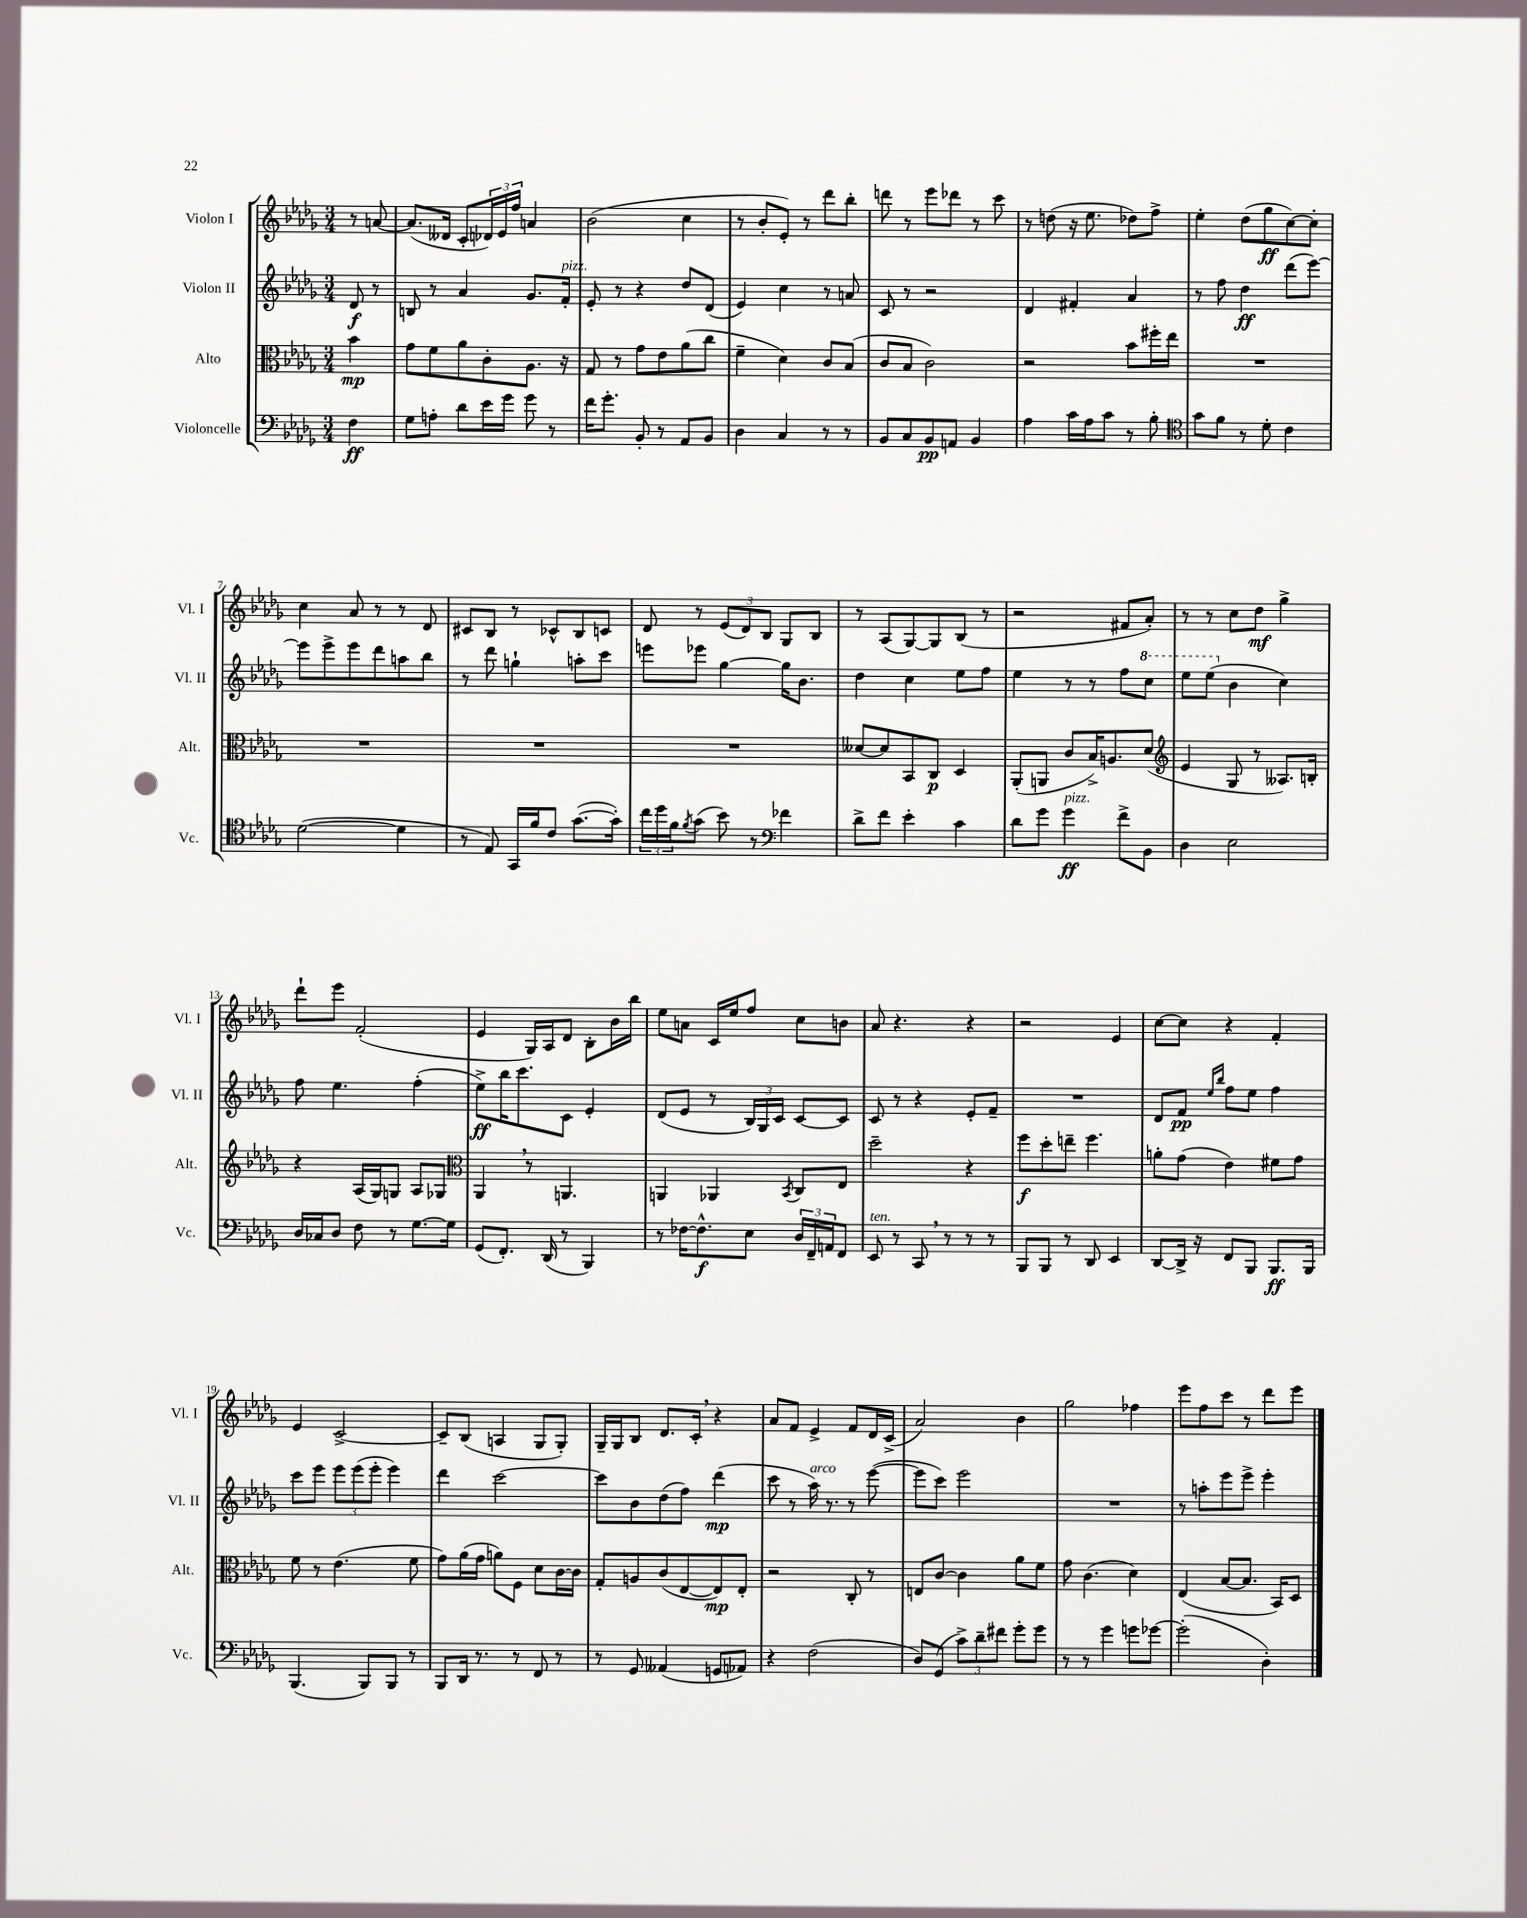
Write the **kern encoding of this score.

**kern	**dynam	**kern	**dynam	**kern	**dynam	**kern	**dynam
*part4	*part4	*part3	*part3	*part2	*part2	*part1	*part1
*staff4	*staff4	*staff3	*staff3	*staff2	*staff2	*staff1	*staff1
*I"Violoncelle	*	*I"Alto	*	*I"Violon II	*	*I"Violon I	*
*I'Vc.	*	*I'Alt.	*	*I'Vl. II	*	*I'Vl. I	*
*clefF4	*	*clefC3	*	*clefG2	*	*clefG2	*
*k[b-e-a-d-g-]	*	*k[b-e-a-d-g-]	*	*k[b-e-a-d-g-]	*	*k[b-e-a-d-g-]	*
*M3/4	*	*M3/4	*	*M3/4	*	*M3/4	*
=	=	=	=	=	=	=	=
4F\	ff	4b-\	mp	8d-/	f	8r	.
.	.	.	.	8r	.	[8an/	.
=1	=1	=1	=1	=1	=1	=1	=1
8G-\L	.	8g-\L	.	8Bn/	.	(8.a/L]	.
8An'\J	.	8f\	.	8r	.	.	.
.	.	.	.	.	.	16d--X/Jk	.
8d-\L	.	8a-\	.	4a-/	.	8c'/L	.
16e-\L	.	8c'\	.	.	.	24d-X/L)	.
.	.	.	.	.	.	24e-/	.
16g-\JJ	.	.	.	.	.	.	.
.	.	.	.	.	.	24ff/JJ	.
8g-\	.	8.A-\J	.	8.g-/L	.	4an/	.
8r	.	.	.	.	.	.	.
!	!	!	!	!LO:TX:a:i:t=pizz.	!	!	!
.	.	16r	.	16f'/Jk	.	.	.
=2	=2	=2	=2	=2	=2	=2	=2
16f\KL	.	8G-/	.	8e-'/	.	(2b-\	.
8.g-'\J	.	.	.	.	.	.	.
.	.	8r	.	8r	.	.	.
8BB-'/	.	8g-\L	.	4r	.	.	.
8r	.	8e-\	.	.	.	.	.
8AA-/L	.	(8a-\	.	8dd-/L	.	4cc\	.
8BB-/J	.	8cc\J	.	(8d-/J	.	.	.
=3	=3	=3	=3	=3	=3	=3	=3
4D-\	.	4f~\	.	4e-/)	.	8r	.
.	.	.	.	.	.	8b-'/L	.
4C/	.	4d-\)	.	4cc\	.	8e-'/J)	.
.	.	.	.	.	.	8r	.
8r	.	8c/L	.	8r	.	8ddd-\L	.
8r	.	(8B-/J	.	8an/	.	8bb-'\J	.
=4	=4	=4	=4	=4	=4	=4	=4
8BB-/L	.	8c/L	.	8c/	.	8dddn\	.
8C/	.	8B-/J	.	8r	.	8r	.
8BB-/	pp	2c\)	.	2r	.	8eee-\L	.
8AAn/J	.	.	.	.	.	8ddd-X\J	.
4BB-/	.	.	.	.	.	8r	.
.	.	.	.	.	.	8ccc\	.
=5	=5	=5	=5	=5	=5	=5	=5
4A-\	.	2r	.	4d-/	.	8r	.
.	.	.	.	.	.	(8ddn\	.
16c\LL	.	.	.	4f#X'/	.	16r	.
16A-\J	.	.	.	.	.	8.ee-\	.
8c\J	.	.	.	.	.	.	.
8r	.	8b-\L	.	4a-/	.	8dd-X\L)	.
8B-'\	.	16ff#X'\L	.	.	.	8ff^\J	.
.	.	16ee-\JJ	.	.	.	.	.
=6	=6	=6	=6	=6	=6	=6	=6
*clefC4	*	*	*	*	*	*	*
8g-\L	.	2.r	.	8r	.	4ee-'\	.
8f\J	.	.	.	8ff\	.	.	.
8r	.	.	.	4dd-\	ff	(8dd-\L	.
8d-'\	.	.	.	.	.	8gg-\	ff
4c\	.	.	.	(8ddd-\L	.	[8cc\)	.
.	.	.	.	[8eee-\J)	.	8cc'\J]	.
!!LO:LB:g=z
=7	=7	=7	=7	=7	=7	=7	=7
([2d-\	.	2.r	.	8eee-\L]	.	4cc\	.
.	.	.	.	8eee-^\	.	.	.
.	.	.	.	8eee-\	.	8a-/	.
.	.	.	.	8ddd-\	.	8r	.
4d-\]	.	.	.	8aan\	.	8r	.
.	.	.	.	8bb-\J	.	8d-/	.
=8	=8	=8	=8	=8	=8	=8	=8
8r	.	2.r	.	8r	.	8c#X/L	.
8E-/)	.	.	.	8ddd-\	.	8B-/J	.
16GG-/LL	.	.	.	4ggn`\	.	8r	.
16f/J	.	.	.	.	.	.	.
8c/J	.	.	.	.	.	8c-X^^/L	.
([8.g-\L	.	.	.	8aan'\L	.	8B-/	.
.	.	.	.	8ccc\J	.	8cn/J	.
16g-'\Jk])	.	.	.	.	.	.	.
=9	=9	=9	=9	=9	=9	=9	=9
24cc\LL	.	2.r	.	8eeen\L	.	8d-/	.
24dd-\	.	.	.	.	.	.	.
24f\J	.	.	.	.	.	.	.
8qf/	.	.	.	.	.	.	.
(8g-\J	.	.	.	8eee-X\J	.	8r	.
8b-\)	.	.	.	[4gg-\	.	(12e-/L	.
.	.	.	.	.	.	12d-/)	.
8r	.	.	.	.	.	.	.
.	.	.	.	.	.	12B-/J	.
*clefF4	*	*	*	*	*	*	*
4f-X\	.	.	.	16gg-\KL]	.	8G-/L	.
.	.	.	.	8.b-\J	.	.	.
.	.	.	.	.	.	8B-/J	.
=10	=10	=10	=10	=10	=10	=10	=10
8d-^\L	.	[8d--X/L	.	4dd-\	.	8r	.
8f\J	.	8d--/]	.	.	.	(8A-/L	.
4e-'\	.	8BB-/	.	4cc\	.	[8G-/)	.
.	.	8C/J	p	.	.	8G-/]	.
4c\	.	4D-/	.	8ee-\L	.	(8B-/J	.
.	.	.	.	8ff\J	.	8r	.
=11	=11	=11	=11	=11	=11	=11	=11
8d-\L	.	(8AA-'/L	.	4ee-\	.	2r	.
8g-\J	.	8AAn/J	.	.	.	.	.
!LO:TX:a:i:t=pizz.	!	!	!	!	!	!	!
4g-\	ff	8c/L	.	8r	.	.	.
.	.	16B-^/K)	.	8r	.	.	.
.	.	8.An/	.	.	.	.	.
8f^\L	.	.	.	8ff\L	.	8f#X/L	.
*	*	*	*	*8va	*	*	*
8BB-\J	.	(8d-/J	.	8ccc\J	.	8a-'/J)	.
=12	=12	=12	=12	=12	=12	=12	=12
*	*	*clefG2	*	*	*	*	*
4D-\	.	4e-/	.	8eee-\L	.	8r	.
.	.	.	.	(8eee-\J	.	8r	.
*	*	*	*	*X8va	*	*	*
2E-\	.	8G-/	.	4b-\	.	8cc\L	.
.	.	8r	.	.	.	8dd-\J	mf
.	.	8.A--X/L)	.	4cc\)	.	4gg-^\	.
.	.	16Bn'/Jk	.	.	.	.	.
!!LO:LB:g=z
=13	=13	=13	=13	=13	=13	=13	=13
16D-/LL	.	4r	.	8ff\	.	8ddd-`\L	.
16C-X/J	.	.	.	.	.	.	.
8D-/J	.	.	.	4.ee-\	.	8eee-\J	.
8F\	.	(16A-/LL	.	.	.	(2f'/	.
.	.	16G-/J)	.	.	.	.	.
8r	.	8Gn/J	.	.	.	.	.
[8.G-\L	.	8A-/L	.	(4ff'\	.	.	.
.	.	8G-X/J	.	.	.	.	.
16G-\Jk]	.	.	.	.	.	.	.
=14	=14	=14	=14	=14	=14	=14	=14
*	*	*clefC3	*	*	*	*	*
(8GG-/L	.	4AA-,/	.	8ee-^\L)	ff	4e-/	.
8.FF'/J)	.	.	.	16bb-\K	.	.	.
.	.	.	.	8.ccc\	.	.	.
.	.	8r	.	.	.	16G-/LL)	.
(16DD-/	.	.	.	.	.	16A-/J	.
8r	.	4.AAn/	.	8c\J	.	8d-/J	.
4BBB-/)	.	.	.	4e-'/	.	8B-'\L	.
.	.	.	.	.	.	16b-\L	.
.	.	.	.	.	.	16bb-\JJ	.
=15	=15	=15	=15	=15	=15	=15	=15
8r	.	4AAn/	.	(8d-/L	.	8ee-\L	.
[16F-X\KL	.	.	.	8e-/J	.	8an\J	.
8.F-^^\]	f	.	.	.	.	.	.
.	.	4AA-X/	.	8r	.	16c/LL	.
.	.	.	.	.	.	16ee-/J	.
8E-\J	.	.	.	24B-/LL)	.	8ff/J	.
.	.	.	.	24G-/	.	.	.
.	.	.	.	24c/JJ	.	.	.
.	.	8qBB-/	.	.	.	.	.
24D-/LL	.	8C/L	.	[8c/L	.	8cc\L	.
24FF~/	.	.	.	.	.	.	.
24AAn/J	.	.	.	.	.	.	.
8FF/J	.	8E-/J	.	8c/J]	.	8bn\J	.
=16	=16	=16	=16	=16	=16	=16	=16
!LO:TX:a:i:t=ten.	!	!	!	!	!	!	!
8EE-/	.	2dd-~\	.	8c/	.	8a-/	.
8r	.	.	.	8r	.	4.r	.
8CC,/	.	.	.	4r	.	.	.
8r	.	.	.	.	.	.	.
8r	.	4r	.	8e-'/L	.	4r	.
8r	.	.	.	8f~/J	.	.	.
=17	=17	=17	=17	=17	=17	=17	=17
8BBB-/L	.	8ff\L	f	2.r	.	2r	.
8BBB-/J	.	8dd-'\	.	.	.	.	.
8r	.	8een~\J	.	.	.	.	.
8DD-/	.	4.ff\	.	.	.	.	.
4EE-/	.	.	.	.	.	4e-/	.
=18	=18	=18	=18	=18	=18	=18	=18
[8DD-/L	.	8an'\L	.	8d-/L	.	[8cc\L	.
16DD-^/Jk]	.	(8g-\J	.	8f/J	pp	8cc\J]	.
16r	.	.	.	.	.	.	.
.	.	.	.	16qqee-/LL	.	.	.
.	.	.	.	16qqbb-/JJ	.	.	.
8FF/L	.	4e-\)	.	8ff\L	.	4r	.
8BBB-/J	.	.	.	8ee-\J	.	.	.
8.BBB-/L	ff	8f#X\L	.	4ff\	.	4f'/	.
.	.	8g-\J	.	.	.	.	.
16BBB-/Jk	.	.	.	.	.	.	.
!!LO:LB:g=z
=19	=19	=19	=19	=19	=19	=19	=19
(4.BBB-/	.	8f\	.	8ccc\L	.	4e-/	.
.	.	8r	.	8eee-\J	.	.	.
.	.	(4.e-\	.	12eee-\L	.	[2c^/	.
.	.	.	.	(12eee-\	.	.	.
8BBB-/L)	.	.	.	.	.	.	.
.	.	.	.	12eee-'\J	.	.	.
8BBB-/J	.	.	.	4eee-\)	.	.	.
8r	.	8f\	.	.	.	.	.
=20	=20	=20	=20	=20	=20	=20	=20
8BBB-/L	.	8g-\L)	.	4ddd-\	.	8c~/L]	.
16DD-/Jk	.	(16a-\L	.	.	.	(8B-/J	.
8.r	.	16g-\JJ	.	.	.	.	.
.	.	8an\L)	.	[2ccc\	.	4An/	.
8r	.	8F\J	.	.	.	.	.
8FF/	.	8d-\L	.	.	.	8G-/L	.
8r	.	[16c\L	.	.	.	8G-'/J)	.
.	.	16c\JJ]	.	.	.	.	.
=21	=21	=21	=21	=21	=21	=21	=21
8r	.	8G-'/L	.	8ccc\L]	.	16G-~/LL	.
.	.	.	.	.	.	16G-/J	.
8GG-/	.	8An/	.	8b-\	.	8B-/J	.
(4AA--X/	.	(8c/	.	(8dd-\	.	8.d-/L	.
.	.	[8E-/	.	8ff\J)	.	.	.
.	.	.	.	.	.	16c',/Jk	.
8GGn/L	.	8E-/])	mp	(4ddd-\	mp	4r	.
8AA-X/J)	.	8E-'/J	.	.	.	.	.
=22	=22	=22	=22	=22	=22	=22	=22
4r	.	2r	.	8ccc\	.	8a-/L	.
.	.	.	.	8r	.	8f/J	.
!	!	!	!	!LO:TX:a:i:t=arco	!	!	!
(2F\	.	.	.	16aa-\)	.	4e-^/	.
.	.	.	.	8.r	.	.	.
.	.	8C'/	.	8r	.	8f/L	.
.	.	8r	.	([8eee-\	.	16d-/L	.
.	.	.	.	.	.	(16c^/JJ	.
=23	=23	=23	=23	=23	=23	=23	=23
8D-/L)	.	8En/L	.	8eee-\L]	.	2a-/)	.
(8GG-/J	.	[8c/J	.	8ccc\J)	.	.	.
12c^\L)	.	4c\]	.	2eee-\	.	.	.
12d-~\	.	.	.	.	.	.	.
12f#X\J	.	.	.	.	.	.	.
8g-'\L	.	8a-\L	.	.	.	4b-\	.
8g-\J	.	8f\J	.	.	.	.	.
=24	=24	=24	=24	=24	=24	=24	=24
8r	.	8g-\	.	2.r	.	2gg-\	.
8r	.	(4.c\	.	.	.	.	.
4g-\	.	.	.	.	.	.	.
8gn\L	.	4d-\)	.	.	.	4ff-X\	.
[8g-X\J	.	.	.	.	.	.	.
=25	=25	=25	=25	=25	=25	=25	=25
(2g-'\]	.	(4E-/	.	8r	.	8eee-\L	.
.	.	.	.	8aan'\L	.	8ff\	.
.	.	[8B-/L	.	8eee-\	.	8ccc\J	.
.	.	8.B-/J]	.	8eee-^\J	.	8r	.
4D-'\)	.	.	.	4eee-'\	.	8ddd-\L	.
.	.	16BB-/KL)	.	.	.	.	.
.	.	8D-/J	.	.	.	8eee-\J	.
==	==	==	==	==	==	==	==
*-	*-	*-	*-	*-	*-	*-	*-
